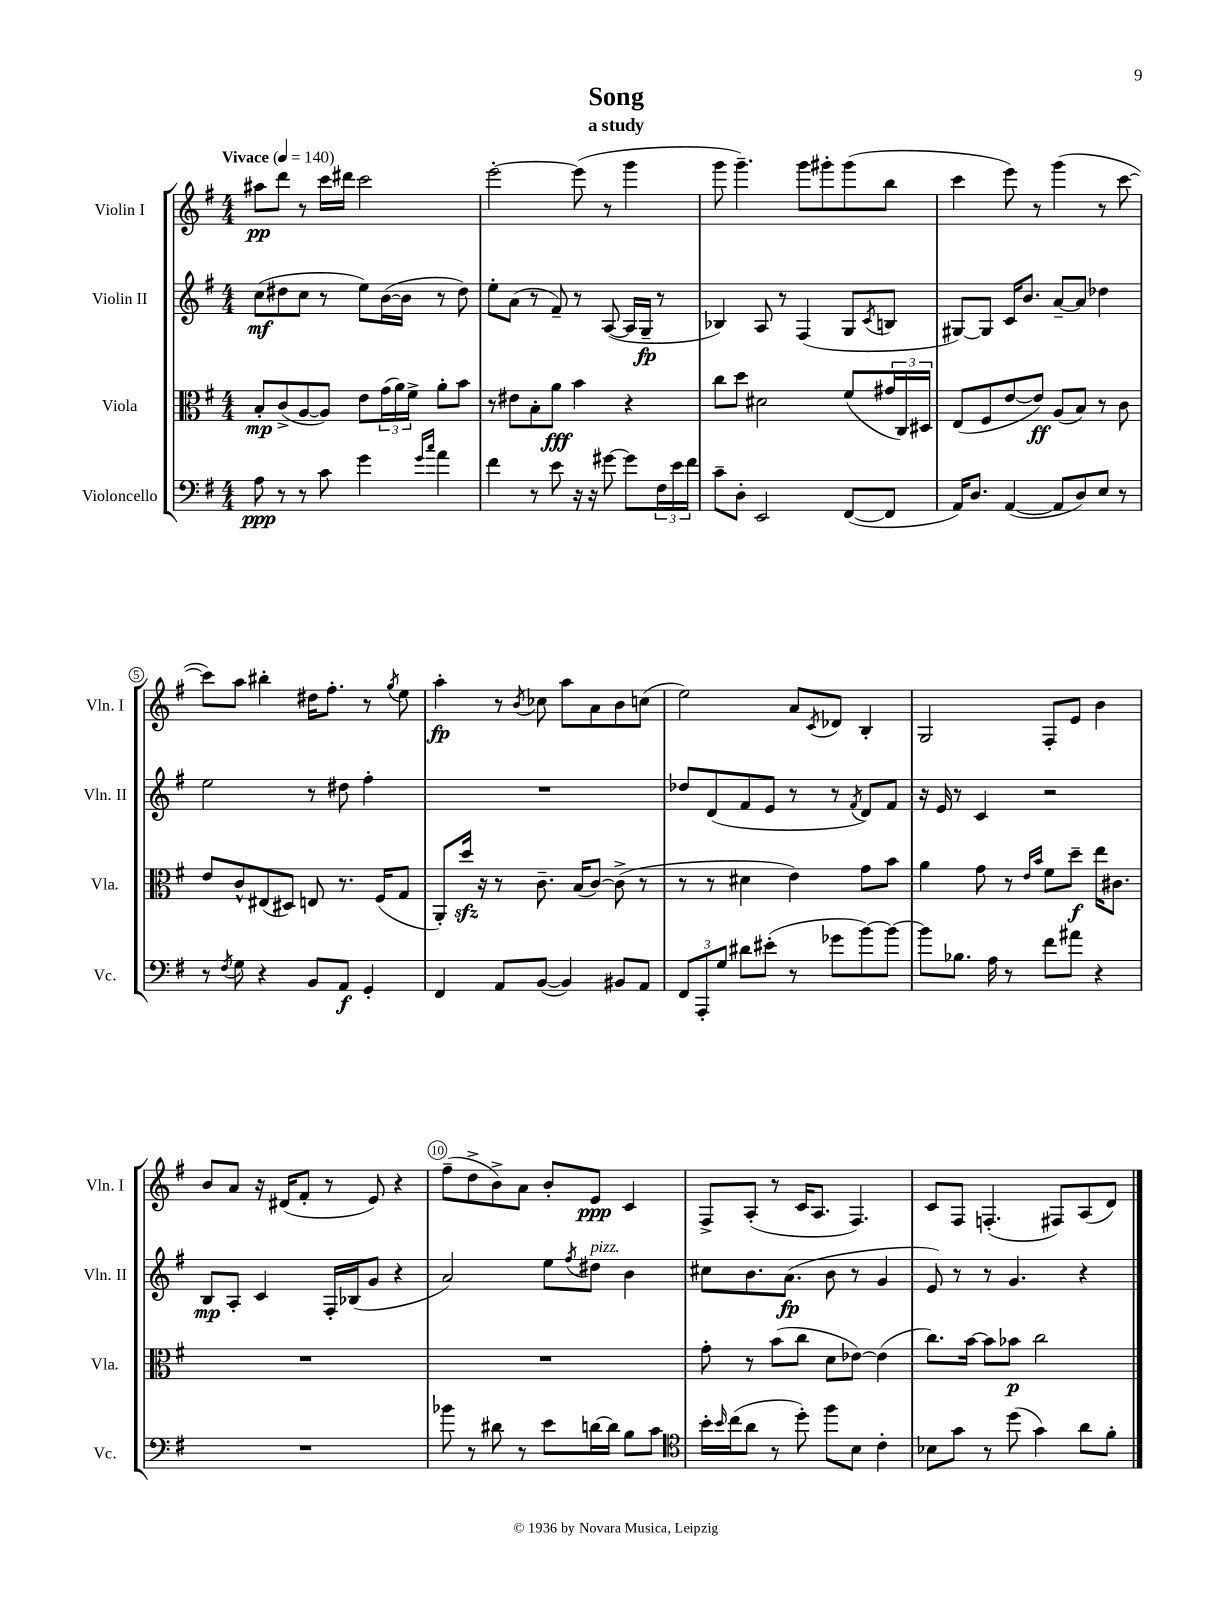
\header { title = "Song" subtitle = "a study" }
<<
\new StaffGroup <<
\new Staff = "s0" \with { instrumentName = "Violin I" shortInstrumentName = "Vln. I" } {
    \clef treble \key g \major \numericTimeSignature \time 4/4 \tempo "Vivace" 4 = 140
    ais''8\pp d'''8 r8 c'''16 dis'''16 c'''2 |
    e'''2~-. e'''8( r8 g'''4 |
    g'''8 g'''4.--) g'''8 gis'''8-. gis'''8( b''8 |
    c'''4 e'''8) r8 g'''4( r8 c'''8~ |
    c'''8) a''8 bis''4-. dis''16 fis''8.-. r8 \acciaccatura { g''8 } e''8 |
    a''4-.\fp r8 \acciaccatura { b'8 } ces''8 a''8 a'8 b'8 c''8( |
    e''2) a'8 \acciaccatura { c'8 } des'8 b4-. |
    g2 fis8-. e'8 b'4 |
    b'8 a'8 r16 dis'16( fis'8-. r8 e'8) r4 |
    fis''8--( d''8-> b'8->) a'8 b'8-. e'8\ppp c'4 |
    fis8-> a8-.( r8 c'16 a8. fis4.) |
    c'8 fis8 f4.-.( fis8) a8( d'8) \bar "|." |
}
\new Staff = "s1" \with { instrumentName = "Violin II" shortInstrumentName = "Vln. II" } {
    \clef treble \key g \major \numericTimeSignature \time 4/4
    c''8\mf( dis''8 c''8 r8 e''8) b'16~( b'16 r8 dis''8) |
    e''8-. a'8( r8 fis'8--) r8 a8~( a16 g16--\fp r8 |
    bes4) a8 r8 fis4( g8 \acciaccatura { c'8 } b8 |
    gis8~) gis8 c'16 b'8. a'8~-- a'8 des''4 |
    e''2 r8 dis''8 fis''4-. |
    R1 |
    des''8 d'8( fis'8 e'8 r8 r8 \acciaccatura { fis'8 } d'8) fis'8 |
    r16 e'16 r8 c'4 r2 |
    b8\mp a8-. c'4 fis16-. bes16( g'8 r4 |
    a'2) e''8 \acciaccatura { fis''8 } dis''8^\markup { \italic "pizz." } b'4 |
    cis''8 b'8. a'8.\fp( b'8 r8 g'4 |
    e'8) r8 r8 g'4. r4 \bar "|." |
}
\new Staff = "s2" \with { instrumentName = "Viola" shortInstrumentName = "Vla." } {
    \clef alto \key g \major \numericTimeSignature \time 4/4
    b8-.\mp c'8->( a8~ a8) e'8 \tuplet 3/2 { g'16( a'16) fis'16-> } a'8-. b'8 |
    r8 eis'8 b8-. a'8\fff b'4 r4 |
    c''8 d''8 dis'2 fis'8( \tuplet 3/2 { gis'16 c16) dis16 } |
    e8( fis8 e'8~ e'8\ff) a8( b8) r8 c'8 |
    e'8 c'8-^ eis8( dis8) e8 r8. fis16( g8 |
    a,8-.) d''16\sfz r16 r8 c'8.-- b16( c'8~) c'8->( r8 |
    r8 r8 dis'4 e'4) g'8 b'8 |
    a'4 g'8 r8 \grace { e'16 b'16 } fis'8 d''8--\f e''16 cis'8. |
    R1 |
    R1 |
    g'8-. r8 b'8( c''8 d'8 ees'8~) ees'4( |
    c''8.) b'16~ b'8 bes'8\p c''2 \bar "|." |
}
\new Staff = "s3" \with { instrumentName = "Violoncello" shortInstrumentName = "Vc." } {
    \clef bass \key g \major \numericTimeSignature \time 4/4
    a8\ppp r8 r8 c'8 g'4 \grace { g'16 c''16 } a'4 |
    fis'4 r8 e'8 r16 r16 gis'8~ gis'8 \tuplet 3/2 { fis16 e'16 fis'16 } |
    c'8-- d8-. e,2 fis,8~( fis,8 |
    a,16) d8. a,4~( a,8 d8) e8 r8 |
    r8 \acciaccatura { fis8 } g8 r4 b,8 a,8\f g,4-. |
    fis,4 a,8 b,8~( b,4) bis,8 a,8 |
    \tuplet 3/2 { fis,8 a,,8-. g8 } dis'8 eis'8-.( r8 ges'8 b'8~) b'8~ |
    b'8 bes8. a16 r8 fis'8 ais'8 r4 |
    R1 |
    bes'8 r8 dis'8 r8 e'8 d'16~ d'16 b8 c'8 |
    \clef tenor b'16-. \grace { b'16 } c''16( a'8 r8 d''8-.) fis''8 b8 c'4-. |
    bes8 g'8 r8 d''8( g'4) a'8 fis'8-. \bar "|." |
}
>>
>>
\layout { \context { \Score \override BarNumber.break-visibility = ##(#f #t #t) barNumberVisibility = #(every-nth-bar-number-visible 5) \override BarNumber.stencil = #(make-stencil-circler 0.1 0.3 ly:text-interface::print) } }
